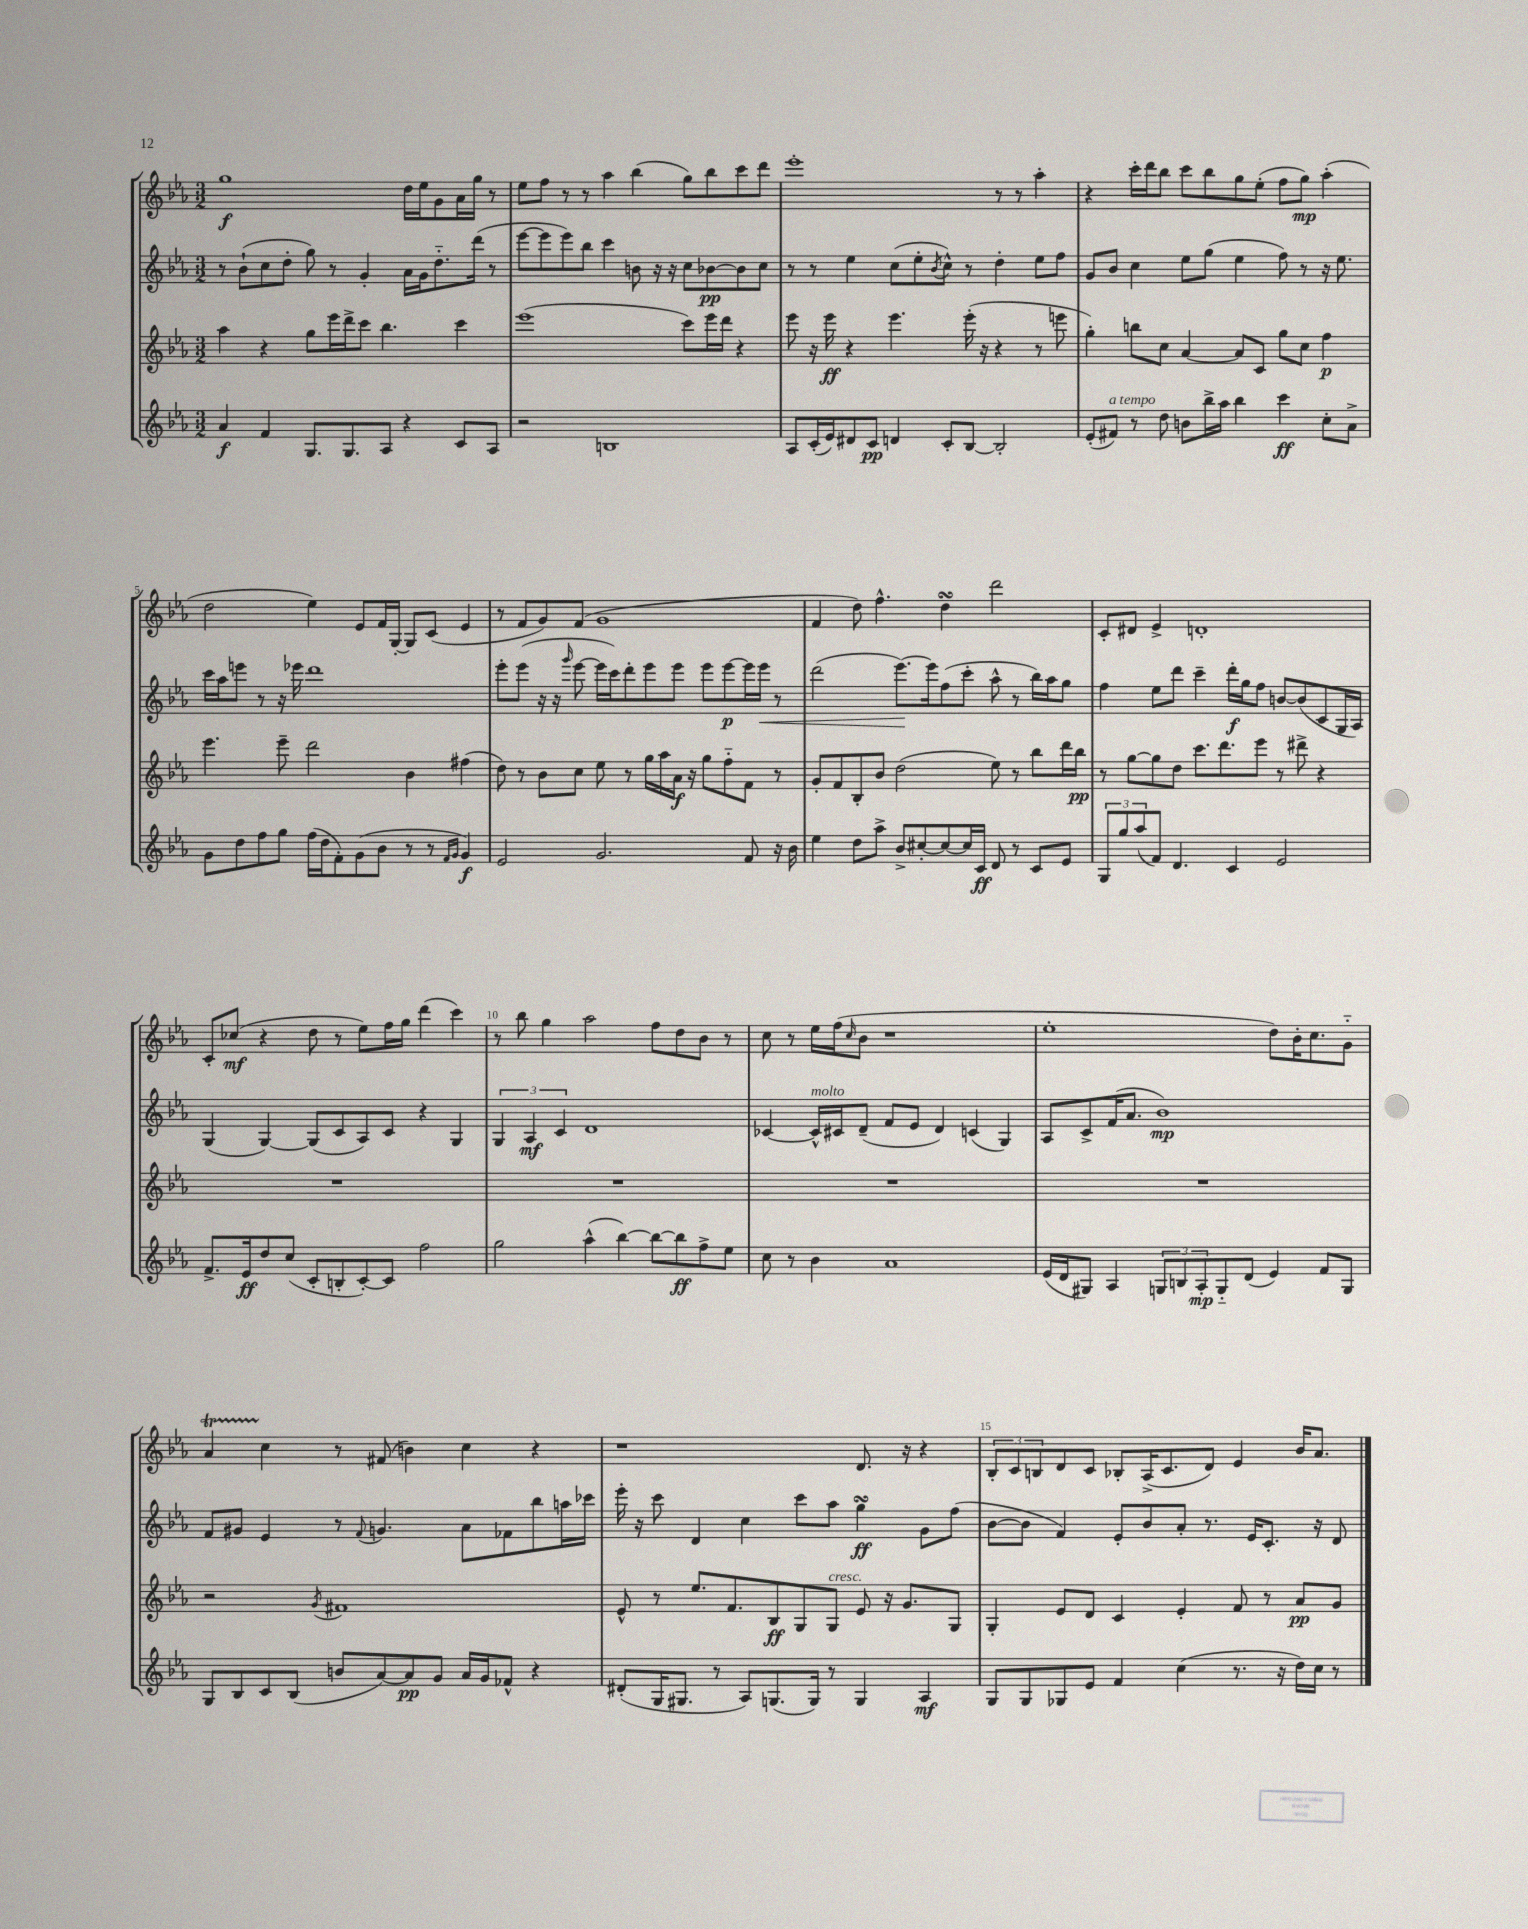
<<
\new StaffGroup <<
\new Staff = "s0" {
    \clef treble \key ees \major \numericTimeSignature \time 3/2
    g''1\f d''16 ees''16 g'8 aes'16 g''16 r8 |
    ees''8 f''8 r8 r8 aes''4 bes''4( g''8) bes''8 c'''8 d'''8 |
    ees'''1-. r8 r8 aes''4-. |
    r4 c'''16-. d'''16 bes''8 c'''8 bes''8 g''8 ees''8-.( f''8 g''8\mp) aes''4-.( |
    d''2 ees''4) ees'8 f'16 g16~-. g8 c'8( ees'4 |
    r8 f'8 g'8) f'8( g'1 |
    f'4 d''8) f''4.-^ d''4\turn d'''2 |
    c'8-. dis'8 ees'4-> d'1-. |
    c'8-. ces''8\mf( r4 d''8 r8 ees''8) f''16 g''16 d'''4( c'''4) |
    r8 bes''8 g''4 aes''2 f''8 d''8 bes'8 r8 |
    c''8 r8 ees''16 f''16( \grace { c''16 } bes'8 r1 |
    ees''1-. d''8) bes'16-. c''8. g'8-_ |
    aes'4\startTrillSpan c''4\stopTrillSpan r8 fis'8( b'4) c''4 r4 |
    r1 d'8. r16 r4 |
    \tuplet 3/2 { bes8-. c'8 b8 } d'8 c'8 bes8-. aes16->( c'8. d'8) ees'4 bes'16 aes'8. \bar "|." |
}
\new Staff = "s1" {
    \clef treble \key ees \major \numericTimeSignature \time 3/2
    r8 bes'8-!( c''8 d''8-. g''8) r8 g'4-. aes'16 g'16 d''8.-_ d'''16( r8 |
    ees'''8~ ees'''8 ees'''8) bes''8 c'''4 b'8 r16 r16 c''8 bes'8~\pp bes'8 c''8 |
    r8 r8 ees''4 c''8( ees''8-. \acciaccatura { bes'8 } c''8-^) r8 d''4-. ees''8 f''8 |
    g'8 bes'8 c''4 ees''8 g''8( ees''4 f''8) r8 r16 ees''8. |
    c'''16 aes''16 e'''8 r8 r16 ees'''16 d'''1 |
    ees'''8-. ees'''8( r16 r16 \grace { g'''16 } ees'''8~ ees'''16 c'''16) d'''8-. ees'''8 ees'''8 ees'''8 ees'''8~\p ees'''16 ees'''16\< r8 |
    d'''2( ees'''8.~\!) ees'''16 f''8( c'''8-. aes''8-^ r8 bes''16) aes''16 g''8 |
    f''4 ees''8 d'''8 c'''4-- d'''16-.\f g''16 f''8 b'8~ b'8( c'8 g16 aes16) |
    g4( g4~) g8( c'8 aes8) c'8 r4 g4 |
    \tuplet 3/2 { g4 aes4\mf c'4 } d'1 |
    ces'4~ ces'16-^^\markup { \italic "molto" } cis'16 d'8--( f'8 ees'8 d'4) c'4( g4) |
    aes8 c'8-> f'16( aes'8. bes'1\mp) |
    f'8 gis'8 ees'4 r8 \appoggiatura { f'8 } g'4. aes'8 fes'8 bes''8 a''16 ces'''16 |
    ees'''16-. r16 c'''8 d'4 c''4 c'''8 aes''8 g''4\turn\ff g'8 f''8( |
    bes'8~ bes'8 f'4) ees'8-. bes'8 aes'8-. r8. ees'16 c'8.-. r16 d'8 \bar "|." |
}
\new Staff = "s2" {
    \clef treble \key ees \major \numericTimeSignature \time 3/2
    aes''4 r4 g''8 ees'''16 d'''16-> c'''8 bes''4. c'''4 |
    ees'''1( c'''8) ees'''16 d'''16 r4 |
    ees'''8 r16 ees'''16\ff r4 ees'''4. ees'''16-.( r16 r4 r8 e'''8 |
    g''4-.) b''8 c''8 aes'4~ aes'8 c'8 g''8 c''8 f''4\p |
    ees'''4. ees'''8-- d'''2 bes'4 fis''4( |
    d''8) r8 bes'8 c''8 ees''8 r8 g''16 aes''16 aes'16\f r16 g''8 f''8-_ f'8 r8 |
    g'8-. f'8 bes8-. bes'8 d''2( ees''8) r8 bes''8 d'''16 bes''16\pp |
    r8 g''8~ g''8 d''8 c'''8. d'''8. ees'''8 r8 dis'''8-> r4 |
    R1. |
    R1. |
    R1. |
    R1. |
    r2 \acciaccatura { g'8 } fis'1 |
    ees'8-^ r8 ees''8. f'8. bes8\ff g8 g8^\markup { \italic "cresc." } ees'8 r16 g'8. g8 |
    g4-. ees'8 d'8 c'4 ees'4-. f'8 r8 aes'8\pp g'8 \bar "|." |
}
\new Staff = "s3" {
    \clef treble \key ees \major \numericTimeSignature \time 3/2
    aes'4\f f'4 g8. g8. aes8 r4 c'8 aes8 |
    r2 b1 |
    aes8 c'16-.( ees'16) dis'8 c'8\pp d'4 c'8-. bes8~ bes2-. |
    ees'8-.( fis'8^\markup { \italic "a tempo" }) r8 d''8 b'8 bes''16-> aes''16 bes''4 c'''4\ff c''8-. aes'8-> |
    g'8 d''8 f''8 g''8 f''16( d''16 f'8-.) g'8( bes'8 r8 r8 \grace { f'16 g'16 } g'4\f) |
    ees'2 g'2. f'8 r16 bes'16 |
    ees''4 d''8 aes''8-> bes'8-> cis''8~-. cis''8~ cis''16 c'16\ff d'8 r8 c'8 ees'8 |
    \tuplet 3/2 { g8 g''8 aes''8( } f'8) d'4. c'4 ees'2 |
    f'8.-> ees'16\ff d''8 c''8( c'8-. b8-. c'8~-.) c'8 f''2 |
    g''2 aes''4-^( bes''4~) bes''8~ bes''8\ff f''8-> ees''8 |
    c''8 r8 bes'4 aes'1 |
    ees'16( d'16 gis8) aes4 \tuplet 3/2 { g8 b8 aes8-.\mp } g8-_ d'8( ees'4) f'8 g8 |
    g8 bes8 c'8 bes8( b'8 aes'8~) aes'8\pp g'8 aes'16 g'16 fes'8-^ r4 |
    dis'8-.( g16 gis8. r8 aes8) g8.( g16) r8 g4 aes4\mf |
    g8 g8 ges8 ees'8 f'4 c''4( r8. r16 d''16) c''16 r8 \bar "|." |
}
>>
>>
\layout { \context { \Score \override BarNumber.break-visibility = ##(#f #t #t) barNumberVisibility = #(every-nth-bar-number-visible 5) } }
